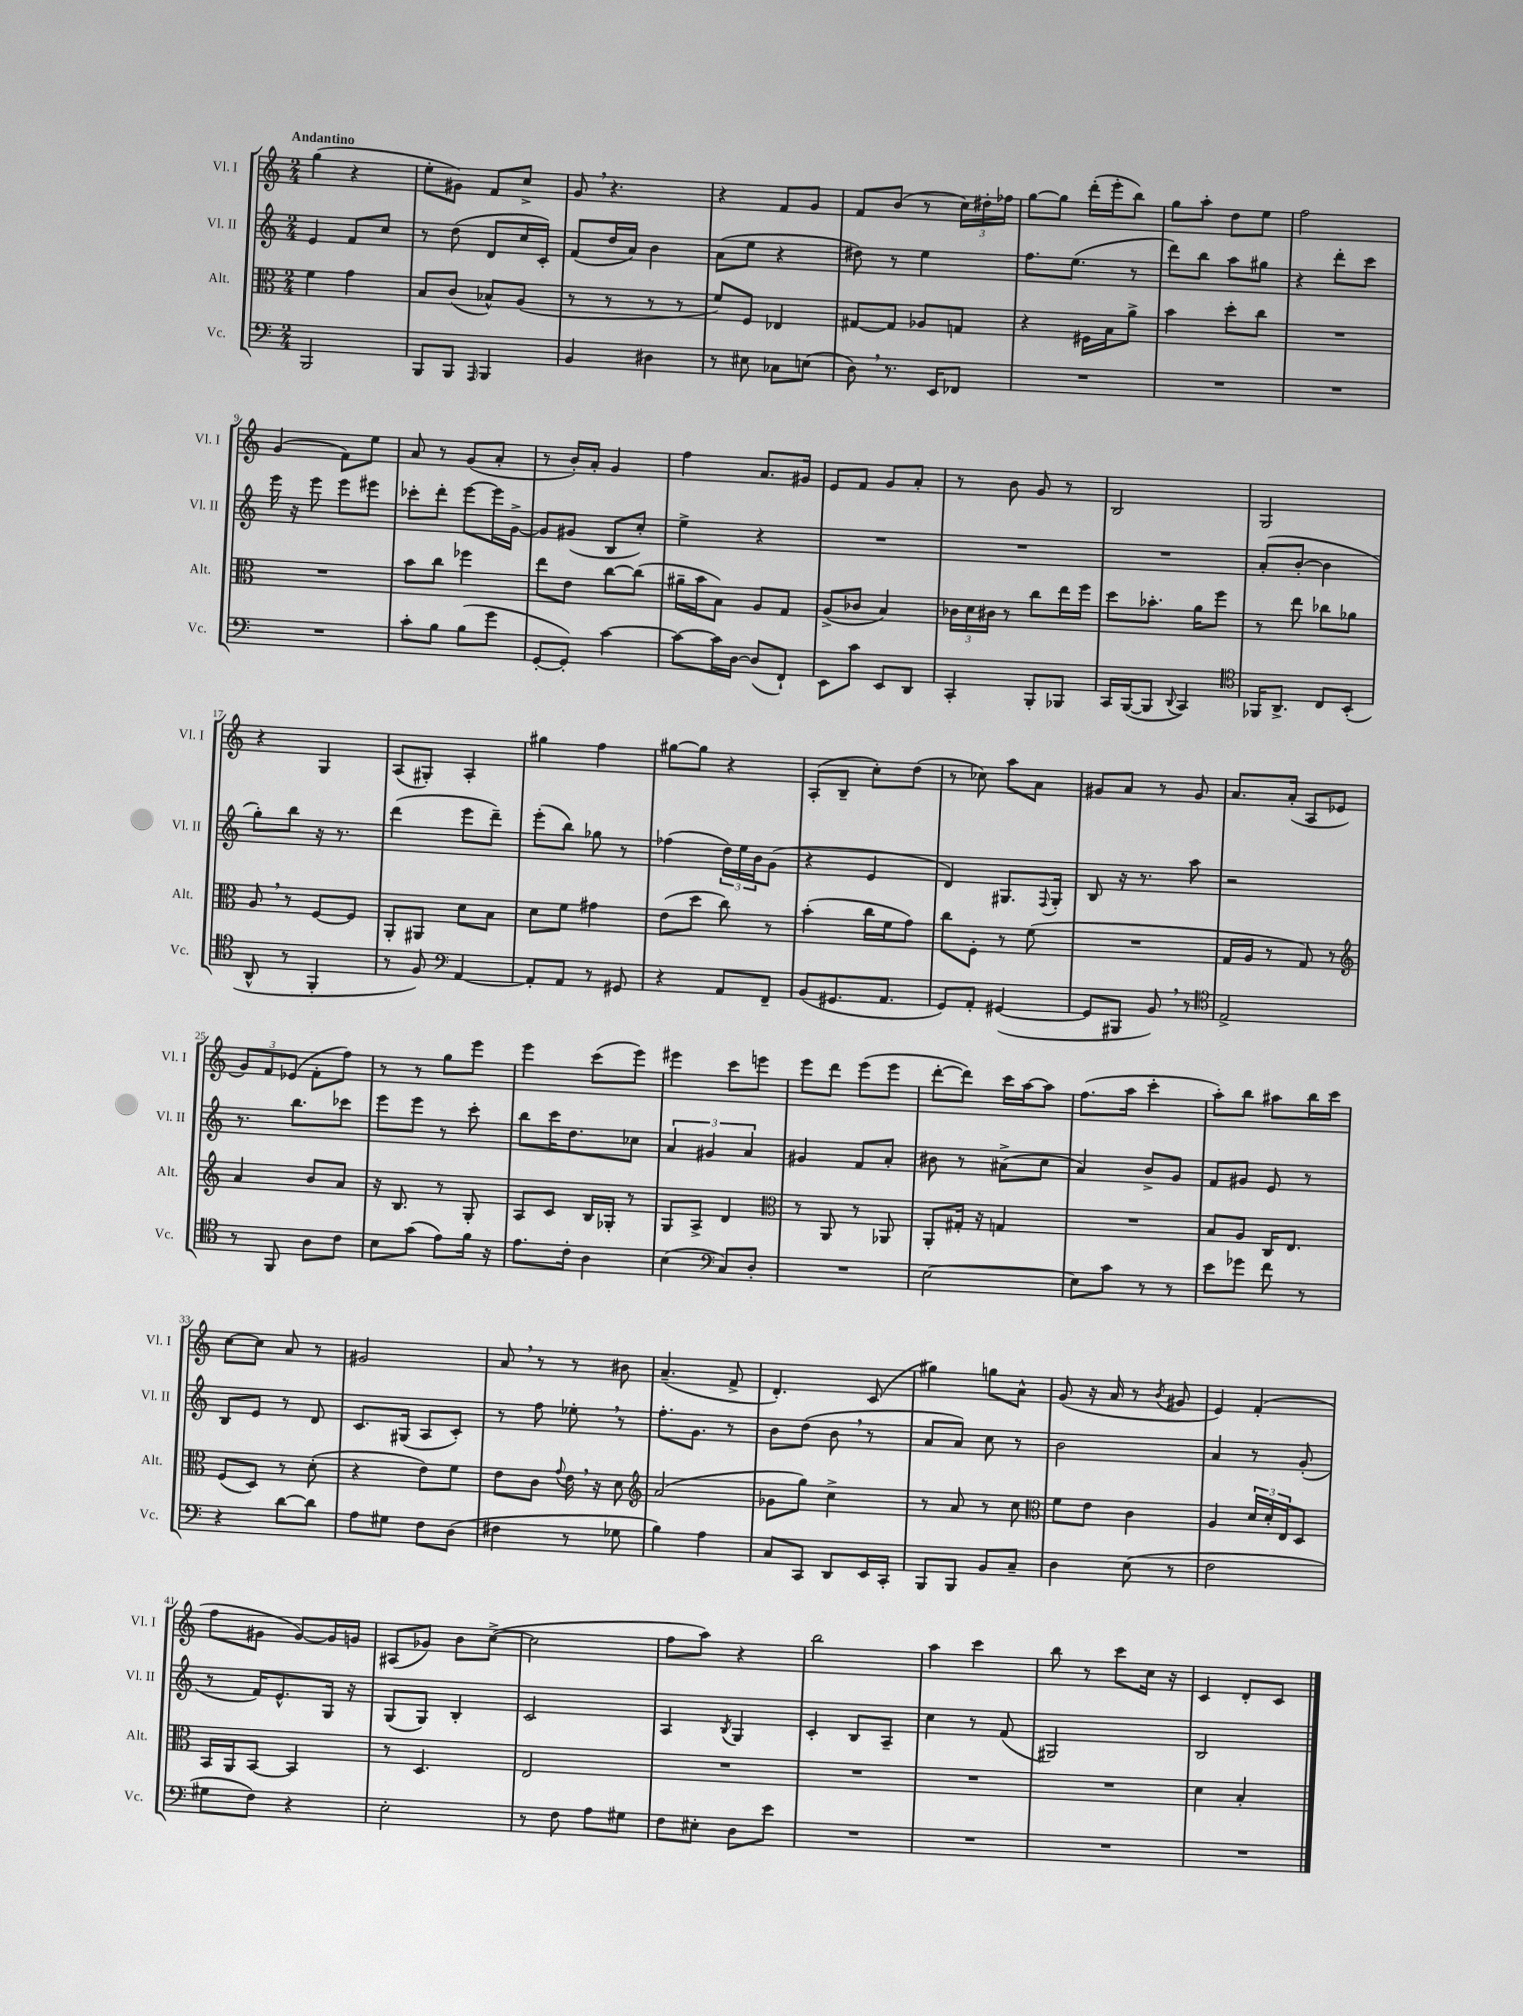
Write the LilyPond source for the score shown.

<<
\new StaffGroup <<
\new Staff = "s0" \with { instrumentName = "Vl. I" shortInstrumentName = "Vl. I" } {
    \clef treble \key c \major \numericTimeSignature \time 2/4 \tempo "Andantino"
    g''4( r4 |
    e''8-. gis'8) f'8 c''8-> |
    g'8 \breathe r4. |
    r4 f'8 g'8 |
    f'8 b'8( r8 \tuplet 3/2 { c''16) dis''16-. fes''16 } |
    g''8~ g''8 d'''16-.( e'''16-. b''8) |
    g''8 a''8-. d''8 e''8 |
    f''2 |
    g'4( f'8) e''8 |
    a'8 r8 g'8( a'8-. |
    r8 b'16-.) a'16-. g'4 |
    f''4 a'8. gis'16 |
    e'8 f'8 g'8 a'8-. |
    r8 b'8 g'8 r8 |
    b2 |
    g2 |
    r4 g4 |
    a8( gis8-.) a4-. |
    gis''4 f''4 |
    gis''8~ gis''8 r4 |
    a8-.( b8-- c''8-.) d''8( |
    r8 ces''8) a''8 a'8 |
    gis'8 a'8 r8 gis'8 |
    a'8. a'16-.( a8 ees'8 |
    \tuplet 3/2 { g'8) f'8 ees'8( } f'8-. f''8) |
    r8 r8 g''8 e'''8 |
    e'''4 c'''8( e'''8) |
    eis'''4 c'''8 e'''8 |
    e'''8 d'''8 e'''8( e'''8 |
    d'''8~-. d'''8) c'''16 a''16~ a''8 |
    f''8.( a''16 c'''4-. |
    a''8-.) b''8 ais''8 b''16 c'''16 |
    c''8~ c''8 a'8 r8 |
    gis'2 |
    a'8 \breathe r8 r8 bis'8 |
    a'4.--( f'8-> |
    d'4.-.) c'8( |
    gis''4) g''8 a'8-^ |
    g'8( r16 a'16 r8 \acciaccatura { b'8 } gis'8 |
    e'4) f'4-.( |
    f''8 gis'8 gis'8~) gis'16 g'16 |
    ais8( ges'8) b'8 c''8~->( |
    c''2 |
    f''8 a''8) r4 |
    b''2 |
    a''4 c'''4 |
    b''8 r8 c'''8 c''16 r16 |
    c'4 d'8-. c'8 \bar "|." |
}
\new Staff = "s1" \with { instrumentName = "Vl. II" shortInstrumentName = "Vl. II" } {
    \clef treble \key c \major \numericTimeSignature \time 2/4
    e'4 f'8 c''8 |
    r8 d''8( d'8 c''16 c'16-.) |
    f'8( d''16 a'16) b'4 |
    a'8( e''8 r4 |
    dis''8) r8 e''4 |
    f''8. e''8.( r8 |
    d'''8) b''8 a''8 gis''8 |
    r4 d'''8-. c'''8 |
    e'''16 r16 e'''8 e'''8 eis'''8 |
    ces'''8-. d'''8-. e'''8~ e'''16 g'16~-> |
    g'8 gis'8( b8 c''8-.) |
    e''4-> r4 |
    R2 |
    R2 |
    R2 |
    a'8-.( b'8~-. b'4 |
    g''8-.) b''8 r16 r8. |
    d'''4( e'''8 d'''8--) |
    e'''8-.( b''8) ges''8 r8 |
    fes''4( \tuplet 3/2 { d''16) e''16 b'16 } g'8( |
    r4 e'4 |
    d'4) gis8. \appoggiatura { f8 } gis16-. |
    b8 r16 r8. a''8 |
    r2 |
    r8. b''8. ces'''8 |
    e'''8 e'''8 r8 c'''8-. |
    b''8 c'''16 d''8. ces''8 |
    \tuplet 3/2 { a'4 gis'4 a'4 } |
    gis'4 f'8 a'8-. |
    bis'8 r8 ais'8->( c''8 |
    a'4) b'8-> g'8 |
    f'8 gis'8 e'8 r8 |
    b8 e'8 r8 d'8 |
    c'8. gis16( a8 c'8-.) |
    r8 f''8 ees''8-. \breathe r8 |
    f''8.-. g'8. r8 |
    b'8 d''8( b'8 \breathe r8 |
    a'8 a'8) c''8 r8 |
    b'2 |
    a'4 r8 g'8-.( |
    r8 f'16) e'8.-^ g16 r16 |
    g8( g8) b4-. |
    c'2 |
    a4 \acciaccatura { b8 } g4 |
    c'4-. b8 a8-- |
    c''4 r8 f'8( |
    gis2) |
    b2 \bar "|." |
}
\new Staff = "s2" \with { instrumentName = "Alt." shortInstrumentName = "Alt." } {
    \clef alto \key c \major \numericTimeSignature \time 2/4
    f'4 g'4 |
    b8 c'8( bes8-^) a8( |
    r8 r8 r8 r8 |
    f'8) f8 ees4 |
    gis8~ gis8 aes8 g8 |
    r4 fis16 b16 a'8-> |
    b'4 d''8-. c''8 |
    R2 |
    R2 |
    b'8 c''8 fes''4 |
    e''8 e'8 c''8~ c''8( |
    ais'16-- b'16 b8) a8 g8 |
    a8->( ces'8 b4) |
    \tuplet 3/2 { ces'16 d'16 cis'16 } r8 c''8 e''16 f''16 |
    d''8 bes'8.-. a'16 f''8 |
    r8 e''8 ces''8 aes'8 |
    a8 \breathe r8 f8~ f8 |
    a,8-. ais,8 d'8 b8 |
    d'8 f'8 gis'4 |
    e'8( d''8 c''8) r8 |
    b'4-.( c''16 f'16 g'8) |
    c''8 f8-. r8 f'8( |
    R2 |
    g16 a16 r8 g8) r8 |
    \clef treble a'4 b'8 a'8 |
    r16 b8. r8 g8-. |
    a8 c'8 b16 ges16-. r8 |
    g8 a8-> d'4 |
    \clef alto r8 a,8 r8 aes,8 |
    a,8-. gis16-. r16 g4 |
    R2 |
    b8 a8 c16 e8. |
    f8( d8) r8 d'8-.( |
    r4 e'8) f'8 |
    e'8 c'8 \appoggiatura { g'8 } e'16 \breathe r16 d'8 |
    \clef treble a'2( |
    ges'8 g''8) c''4-> |
    r8 a'8 r8 c''8 |
    \clef alto f'8 e'8 c'4 |
    a4 \tuplet 3/2 { d'16 d'16-. e16 } d8 |
    b,16 a,16 b,8~ b,4 |
    r8 d4. |
    e2 |
    R2 |
    R2 |
    R2 |
    R2 |
    d'4 b4-. \bar "|." |
}
\new Staff = "s3" \with { instrumentName = "Vc." shortInstrumentName = "Vc." } {
    \clef bass \key c \major \numericTimeSignature \time 2/4
    b,,2 |
    b,,8 b,,8 \grace { a,,16 } b,,4 |
    b,4 dis4 |
    r8 eis8 ces8 e8( |
    d8) \breathe r8. e,16 fes,8 |
    R2 |
    R2 |
    R2 |
    R2 |
    c'8-. b8 b8( g'8 |
    g,8~-. g,8-.) c'4~ |
    c'8~ c'16 d16~ d8( f,8-!) |
    e,8 c'8 e,8 d,8 |
    c,4-. b,,8-. bes,,8 |
    c,16 b,,16~( b,,8 \appoggiatura { d,8 } c,4) |
    \clef tenor fes,16 a,8.-> c8 b,8-.( |
    a,8-^ r8 f,4-. |
    r8 f8) \clef bass a,4~ |
    a,8-. a,8 r8 gis,8 |
    r4 a,8 f,8-- |
    b,8( gis,8. a,8. |
    g,8) a,8-. gis,4~( |
    gis,8 bis,,8 b,8) \breathe r8 |
    \clef tenor e2-> |
    r8 f,8 a8 c'8 |
    b8 g'8( e'8) f'16 r16 |
    e'8. c'16-. a4 |
    b4( \clef bass c8) d8-. |
    R2 |
    e2~ |
    e8 c'8 r8 r8 |
    e'8 ges'8 f'8 r8 |
    r4 d'8~ d'8 |
    a8 gis8 f8 d8( |
    fis4 r8 ges8 |
    b4) a4 |
    c8 c,8 d,8 e,16 c,16-. |
    b,,8 b,,8 b,8 c8-- |
    d4 e8( r8 |
    f2 |
    gis8 f8) r4 |
    e2-. |
    r8 f8 a8 gis8 |
    f8 eis8-. d8 e'8 |
    R2 |
    R2 |
    R2 |
    R2 \bar "|." |
}
>>
>>
